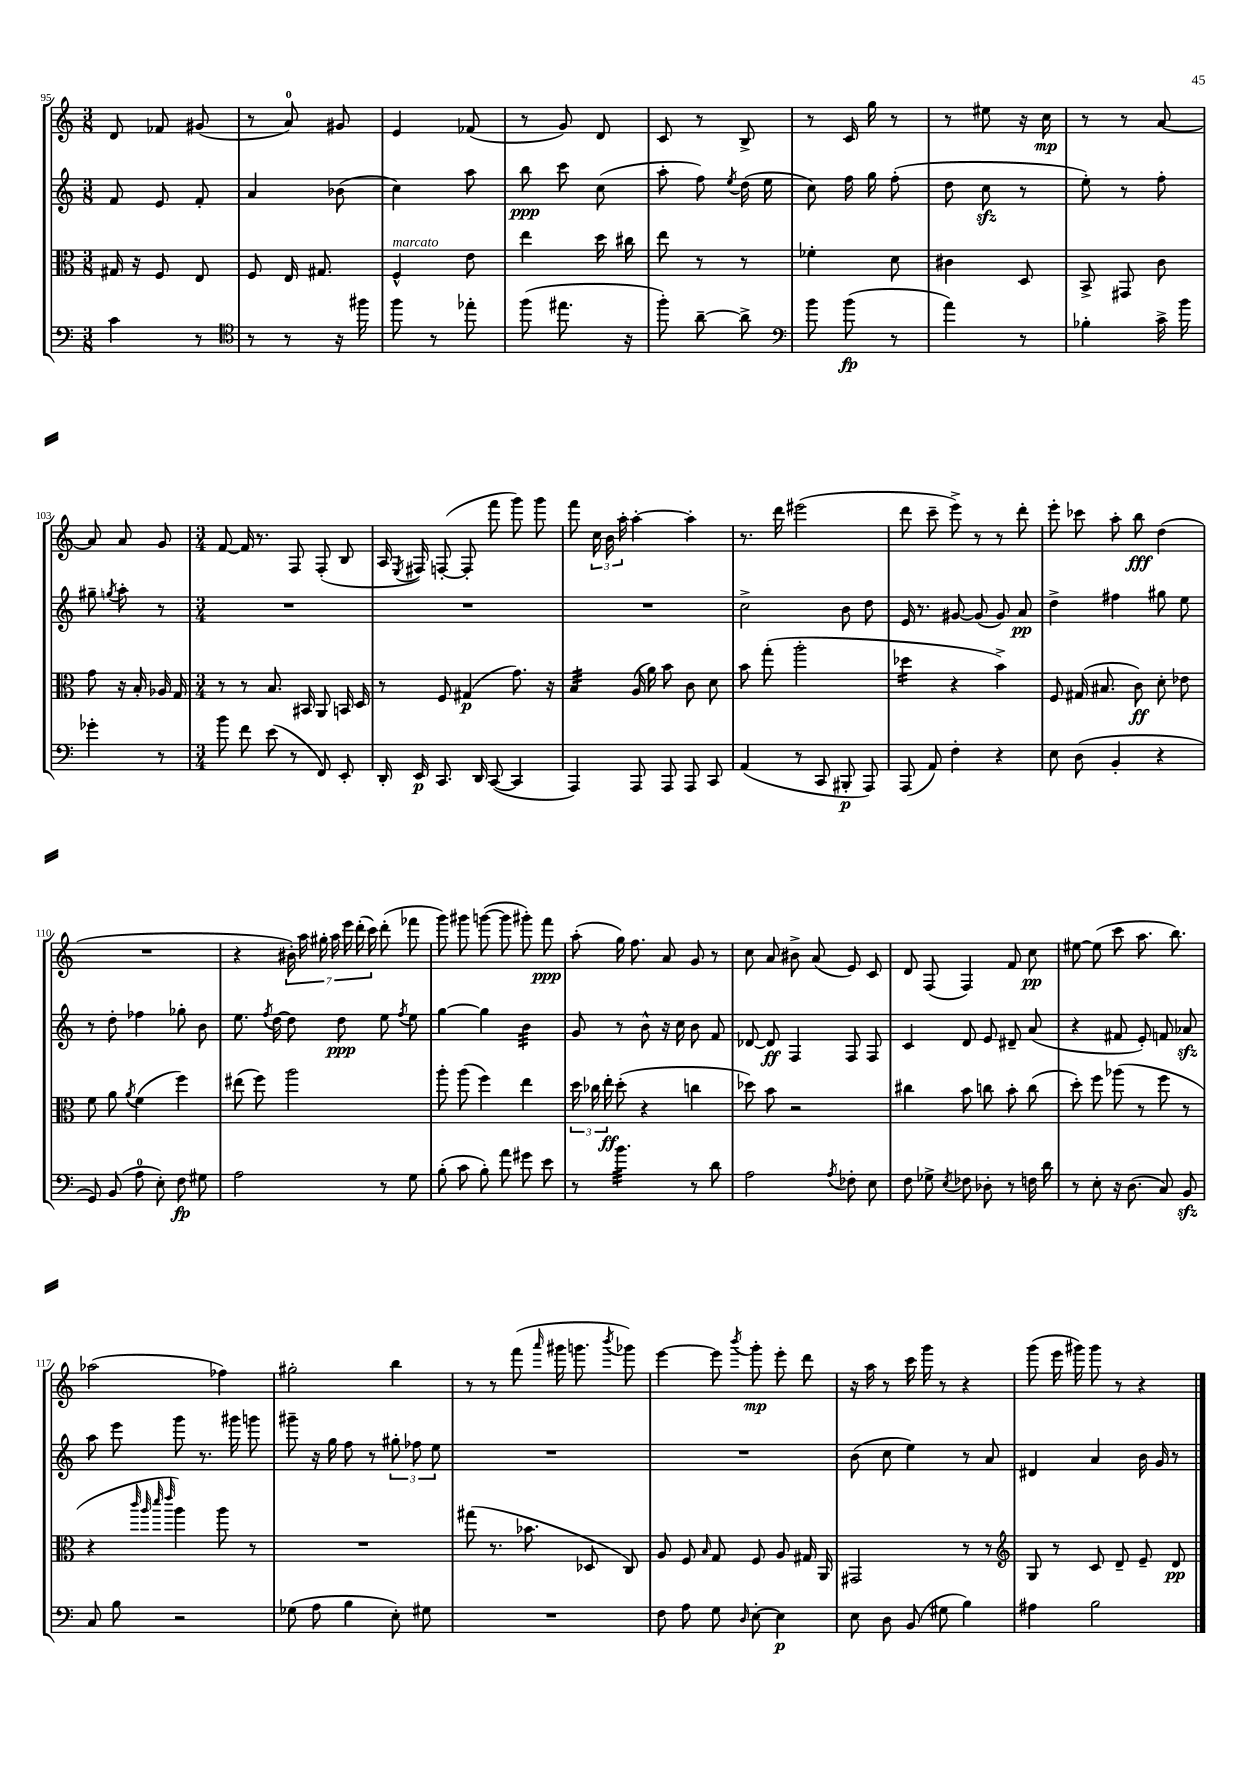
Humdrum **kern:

**kern	**kern	**kern	**kern
*staff4	*staff3	*staff2	*staff1
*clefF4	*clefC3	*clefG2	*clefG2
*k[]	*k[]	*k[]	*k[]
*M3/8	*M3/8	*M3/8	*M3/8
4c\	16G#/	8f/	8d/
.	16r	.	.
.	8F/	8e/	8f-/
8r	8E/	8f'/	(8g#/
=	=	=	=
*clefC4	*	*	*
8r	8F/	4a/	8r
8r	16E/	.	8a/)
.	8.G#/	.	.
16r	.	(8b-\	8g#/
16ff#\	.	.	.
=	=	=	=
8ff\	4F^^/	4cc\)	4e/
8r	.	.	.
8ee-'\	8e\	8aa\	(8f-/
=	=	=	=
(8ff\	4ee\	8bb\	8r
8.ee#\	.	8ccc\	8g/)
.	16dd\	(8cc\	8d/
16r	16cc#\	.	.
=	=	=	=
8ff'\)	8ee\	8aa'\	8c/
[8a~\	8r	8ff\)	8r
.	.	8qee/	.
8a^\]	8r	(16dd\	8B^/
.	.	16ee\	.
=	=	=	=
*clefF4	*	*	*
8b\	4f-'\	8cc\)	8r
(8b\	.	16ff\	16c/
.	.	16gg\	16gg\
8r	8d\	(8ff'\	8r
=	=	=	=
4a\)	4c#\	8dd\	8r
.	.	8cc\	8ee#\
8r	8D/	8r	16r
.	.	.	16cc\
=	=	=	=
4B-'\	8BB^/	8ee'\)	8r
.	8GG#/	8r	8r
16c^\	8c\	8ff'\	[8a/
16b\	.	.	.
=	=	=	=
4g-'\	8g\	8gg#~\	8a/]
.	.	8qgg/	.
.	16r	8aa'\	8a/
.	16B'/	.	.
8r	16A-/	8r	8g/
.	16G/	.	.
=	=	=	=
*M3/4	*M3/4	*M3/4	*M3/4
8b\	8r	2.r	[8f/
8f\	8r	.	16f/]
.	.	.	8.r
(8e\	8.B/	.	.
8r	.	.	8F/
.	16BB#/	.	.
8FF/)	8AA/	.	(8F'/
8EE'/	16BB/	.	8B/
.	16D/	.	.
=	=	=	=
16DD'/	8r	2.r	16A/
.	.	.	8qE/
16EE/	.	.	16F#/)
8.CC/	8F/	.	([8F'/
.	(4G#/	.	8F'/]
16DD/	.	.	.
([8CC/	.	.	8fff\
4CC/]	8.g\)	.	8ggg\)
.	.	.	8ggg\
.	16r	.	.
=	=	=	=
4AAA/)	4B/	2.r	8fff\
.	.	.	24cc\
.	.	.	24b\
.	.	.	24aa'\
8AAA/	(16A/	.	[4aa'\
.	16a\)	.	.
8AAA/	8b\	.	.
8AAA/	8c\	.	4aa'\]
8CC/	8d\	.	.
=	=	=	=
(4AA/	8b\	2cc^\	8.r
.	(8gg'\	.	.
.	.	.	16ddd\
8r	2aa'\	.	(2eee#\
8CC/	.	.	.
8BBB#'/	.	8b\	.
8AAA/)	.	8dd\	.
=	=	=	=
(8AAA/	4dd-\	16e/	8ddd\
.	.	8.r	.
8AA/)	.	.	8ccc~\
4F'\	4r	[8g#/	8eee^\)
.	.	(8g#/]	8r
4r	4b^\)	8g#/)	8r
.	.	8a/	8ddd'\
=	=	=	=
8E\	8F/	4dd^\	8eee'\
(8D\	(16G#/	.	8ccc-\
.	8.B#/	.	.
4BB'/	.	4ff#\	8aa'\
.	8c\)	.	8bb\
4r	8d'\	8gg#\	(4dd\
.	8e-\	8ee\	.
=	=	=	=
8GG/)	8f\	8r	2.r
(8BB/	8a\	8dd'\	.
.	8qa/	.	.
8A\	(4f\	4ff-\	.
8E'\)	.	.	.
8F\	4ff\)	8gg-'\	.
8G#\	.	8b\	.
=	=	=	=
2A\	(8ee#\	8.ee\	4r
.	8ff\)	.	.
.	.	8qff/	.
.	.	[16dd\	.
.	2aa\	8dd\]	28b#'\)
.	.	.	28aa\
.	.	.	28gg#'\
.	.	.	28aa\
.	.	8dd\	.
.	.	.	28eee\
.	.	.	(28ddd'\
.	.	.	28ccc\)
8r	.	8ee\	(8ddd'\
.	.	8qff/	.
8G\	.	8ee\	8fff-\
=	=	=	=
(8B'\	8aa'\	[4gg\	8ggg\)
8c\	(8aa\	.	8ggg#\
8B'\)	4ff\)	4gg\]	([8ggg\
8a\	.	.	8ggg\]
8g#\	4ee\	4b\	8ggg#'\)
8e\	.	.	8fff\
=	=	=	=
8r	24dd\	8g/	(8aa'\
.	24cc-\	.	.
.	24ee'\	.	.
4.b\	(8dd'\	8r	16gg\)
.	.	.	8.ff\
.	4r	8b^^\	.
.	.	16r	8a/
.	.	16cc\	.
8r	4cc\	8b\	8g/
8d\	.	8f/	8r
=	=	=	=
2A\	8dd-\)	[8d-/	8cc\
.	8b\	8d-/]	8a/
.	2r	4F/	8b#^\
.	.	.	(8a/
8qA/	.	.	.
8F-'\	.	8F/	8e/)
8E\	.	8F/	8c/
=	=	=	=
8F\	4cc#\	4c/	8d/
8G-^\	.	.	(8F/
8qE/	.	.	.
8F-\	8b\	8d/	4F/)
8D-'\	8cc\	8e/	.
8r	8b'\	8d#~/	8f/
16F\	(8cc\	(8a/	8cc\
16d\	.	.	.
=	=	=	=
8r	8dd'\)	4r	[8ee#\
8E'\	8ff\	.	(8ee#\]
16r	(8aa-\	8f#/	8ccc\
(8.D\	.	.	.
.	8r	8e'/)	8.aa\
8C/)	8ff\	8f/	.
.	.	.	8.bb\)
8BB/	8r	8a-/	.
=	=	=	=
8C/	4r	8aa\	(2aa-\
8B\	.	8eee\	.
.	32qqccc/	.	.
.	32qqaa/	.	.
.	32qqddd/	.	.
.	32qqeee/	.	.
2r	4aa\)	8ggg\	.
.	.	8.r	.
.	8aa\	.	4ff-\)
.	.	16ggg#\	.
.	8r	8ggg\	.
=	=	=	=
(8G-\	2.r	8ggg#~\	2gg#'\
8A\	.	16r	.
.	.	16gg\	.
4B\	.	8ff\	.
.	.	8r	.
8E'\)	.	12gg#'\	4bb\
.	.	12ff-\	.
8G#\	.	.	.
.	.	12ee\	.
=	=	=	=
2.r	(8gg#\	2.r	8r
.	8.r	.	8r
.	.	.	(8fff\
.	8.b-\	.	.
.	.	.	16qqaaa/
.	.	.	16ggg#\
.	.	.	8.ggg\
.	8D-/	.	.
.	.	.	8qbbb/
.	8C/)	.	8ggg-\)
=	=	=	=
8F\	8A/	2.r	[4eee\
8A\	8F/	.	.
.	16qqB/	.	.
8G\	8G/	.	8eee\]
16qqD/	.	.	8qbbb/
[8E'\	8F/	.	8ggg'\
4E\]	8A/	.	8eee'\
.	16G#/	.	8ddd\
.	16AA/	.	.
=	=	=	=
8E\	2GG#/	(8b\	16r
.	.	.	16aa\
8D\	.	8cc\	8r
(8BB/	.	4ee\)	16ccc\
.	.	.	16ggg\
8G#\	.	.	8r
4B\)	8r	8r	4r
.	8r	8a/	.
=	=	=	=
*	*clefG2	*	*
4A#\	8G/	4d#/	(8ggg\
.	8r	.	16eee\
.	.	.	16ggg#\)
2B\	8c/	4a/	8ggg#\
.	8d~/	.	8r
.	8e~/	16b\	4r
.	.	16g/	.
.	8d/	8r	.
==	==	==	==
*-	*-	*-	*-
